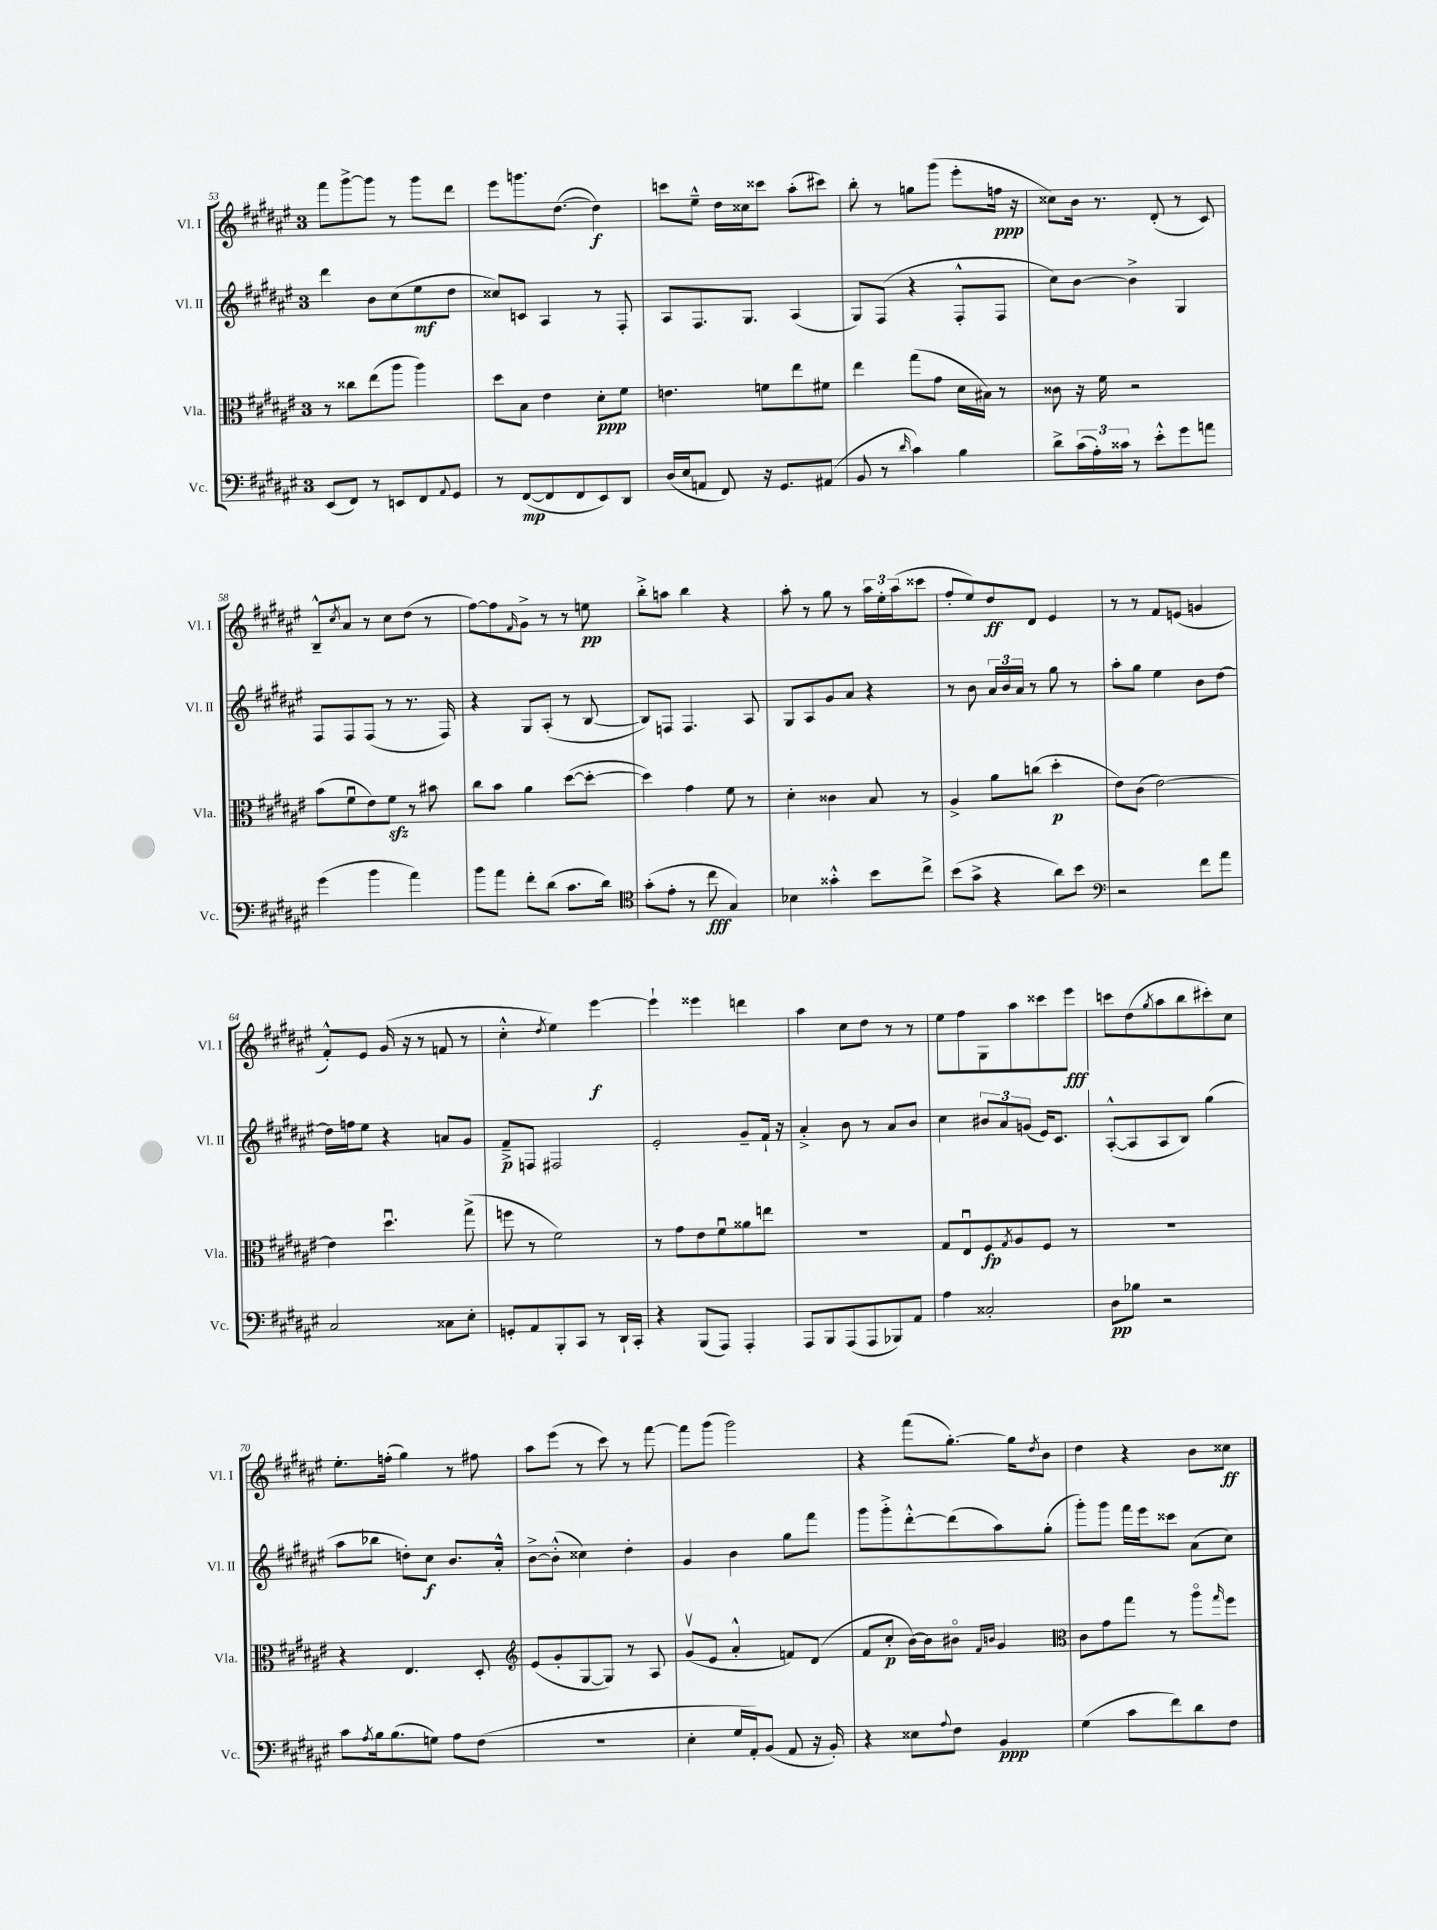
<<
\new StaffGroup <<
\new Staff = "s0" \with { instrumentName = "Vl. I" shortInstrumentName = "Vl. I" } {
    \clef treble \key fis \major \once \override Staff.TimeSignature.style = #'single-digit \time 3/4
    fis'''8 gis'''8~-> gis'''8 r8 gis'''8 dis'''8 |
    eis'''8 g'''8. dis''8.~( dis''4\f) |
    c'''8 eis''8---^ dis''16 cisis''16 cisis'''8 ais''8-.( cis'''8) |
    b''8-. r8 g''8 gis'''8( eis'''8-. f''16\ppp r16 |
    cisis''8) b'16 r8. dis'8-.( r8 cis'8) |
    b8---^ \acciaccatura { cis''8 } ais'8 r8 cis''8 dis''8( r8 |
    fis''8~) fis''8 \grace { fis'16 } gis'8-> r8 r8 e''8\pp |
    b''8-.-> a''8 b''4 r4 |
    ais''8-. r8 gis''8 r8 \tuplet 3/2 { ais''16 eis''16-. ais''16( } cisis'''8 |
    fis''8-. eis''8) dis''8\ff dis'8 eis'4 |
    r8 r8 fis'8 e'8( g'4 |
    fis'8-.-^) eis'8 gis'16( r16 r8 f'8 r8 |
    cis''4-.-^ \acciaccatura { dis''8 } eis''4) eis'''4~\f |
    eis'''4-! eisis'''4 d'''4 |
    ais''4 cis''8 dis''8 r8 r8 |
    eis''8 fis''8 gis8 ais''8 cisis'''8 eis'''8\fff |
    c'''8 dis''8( \acciaccatura { gis''8 } ais''8 b''8 cis'''8-.) cis''8 |
    eis''8.-. f''16-.( gis''4) r8 fis''8 |
    ais''8 eis'''8( r8 cis'''8) r8 fis'''8~ |
    fis'''8 gis'''8( gis'''2) |
    r4 fis'''8( gis''8.~-.) gis''16 \acciaccatura { dis''8 } b'8 |
    dis''4 r4 b'8 cisis''8\ff \bar "|." |
}
\new Staff = "s1" \with { instrumentName = "Vl. II" shortInstrumentName = "Vl. II" } {
    \clef treble \key fis \major \once \override Staff.TimeSignature.style = #'single-digit \time 3/4
    dis'''4 b'8 cis''8( eis''8\mf dis''8 |
    cisis''8) c'8 ais4 r8 fis8-. |
    ais8 fis8. gis8. ais4( |
    gis8) fis8( r4 fis8-.-^ fis8 |
    cis''8) b'8~ b'4-> gis4 |
    fis8 fis8 fis8( r8 r8. fis16) |
    r4 gis8 ais8-.( r8 b8~ |
    b8) f8 f4. ais8 |
    gis8 ais8 gis'8 ais'8 r4 |
    r8 b'8 \tuplet 3/2 { ais'16 b'16 ais'16 } r8 gis''8 r8 |
    ais''8-. gis''8 eis''4 b'8 dis''8~ |
    dis''16 f''16 eis''8 r4 a'8 gis'8 |
    fis'8--->\p f8 fis2 |
    eis'2-. gis'8-- fis'16-! r16 |
    ais'4-.-> b'8 r8 ais'8 b'8 |
    cis''4 \tuplet 3/2 { bis'8 ais'8 g'8( } eis'16) cis'8. |
    ais8~-.-^( ais8 ais8 b8) gis''4( |
    ais''8 bes''8 d''8-.) cis''8\f b'8. ais'16-.-^ |
    b'8~-> b'8-.-^( cisis''4) dis''4-. |
    gis'4 b'4 gis''8 fis'''8 |
    gis'''8 gis'''8-.-> dis'''8~-.-^ dis'''8( ais''8) gis''8-.( |
    gis'''8-.) gis'''8 fis'''16 eis'''16 cisis'''8 ais'8( cis''8) \bar "|." |
}
\new Staff = "s2" \with { instrumentName = "Vla." shortInstrumentName = "Vla." } {
    \clef alto \key fis \major \once \override Staff.TimeSignature.style = #'single-digit \time 3/4
    r8 cisis''8 eis''8( ais''8 ais''4) |
    dis''8 b8 eis'4 dis'8-.\ppp fis'8 |
    e'4. f'8 eis''8 fis'8 |
    eis''4 gis''8( gis'8 dis'16 bis16) r8 |
    cisis'8 r16 fis'16 r2 |
    b'8( fis'8\downbow eis'8) fis'8\sfz r8 bis'8 |
    cis''8 b'8 ais'4 dis''8~( dis''8~-. |
    dis''4) gis'4 fis'8 r8 |
    dis'4-. cisis'4 b8 r8 |
    ais4-> ais'8 c''8( dis''4-.\p |
    eis'8) cis'8( eis'2~) |
    eis'4 dis''4.\downbow gis''8->( |
    f''8 r8 fis'2) |
    r8 gis'8 eis'8 fis'8\downbow aisis'8 e''8 |
    R2. |
    gis8 eis8\downbow fis8\fp \acciaccatura { gis8 } ais8 fis8 r8 |
    R2. |
    r4 eis4. dis8-. |
    \clef treble eis'8( gis'8-. gis8~ gis8) r8 ais8 |
    gis'8\upbow( eis'8 ais'4-.-^ f'8) dis'8( |
    fis'8 cis''8-.\p b'16~) b'16 bis'8\flageolet \grace { fis'16 b'16 } gis'4 |
    \clef alto cis'8 gis'8 gis''8 r8 ais''8\flageolet \grace { gis''16 } fis''8 \bar "|." |
}
\new Staff = "s3" \with { instrumentName = "Vc." shortInstrumentName = "Vc." } {
    \clef bass \key fis \major \once \override Staff.TimeSignature.style = #'single-digit \time 3/4
    eis,8( fis,8) r8 e,8 fis,8 \appoggiatura { ais,8 } gis,8 |
    r8 fis,8~\mp( fis,8 fis,8 eis,8) dis,8 |
    dis16( eis16 a,8 fis,8) r16 gis,8. ais,8( |
    b,8 r8 \grace { dis'16 } cis'4) b4 |
    dis'8-> \tuplet 3/2 { cis'16( ais16-.) cisis'16 } r8 eis'8-.-^ gis'8 a'8 |
    gis'4( b'4 ais'4) |
    b'8 ais'8 fis'8-. dis'8( cis'8. dis'16) |
    \clef tenor gis'8-.( eis'8-. r8 cis''8\fff gis4) |
    bes4 gisis'4-.-^ b'8 cis''8-> |
    b'8( gis'8-> r4 ais'8) b'8 |
    \clef bass r2 fis'8 ais'8 |
    cis2 cisis8 eis8-. |
    g,8-. ais,8 b,,8-. cis,8 r8 dis,16-! cis,16-. |
    r4 b,,8( ais,,8) ais,,4-. |
    ais,,8 b,,8 ais,,8( ais,,8 bes,,8) ais,8 |
    ais4 cisis2-. |
    dis8\pp bes8 r2 |
    cis'8 \acciaccatura { ais8 } b16 b8.( g8) ais8 fis8( |
    R2. |
    eis4-. gis16 ais,16-.) b,8( ais,8 r16 b,16-.) |
    r4 eisis8 \appoggiatura { ais8 } fis8 b,4\ppp |
    gis4( cis'8 fis'8) dis'8 fis8 \bar "|." |
}
>>
>>
\layout { \context { \Score currentBarNumber = #53 } }
